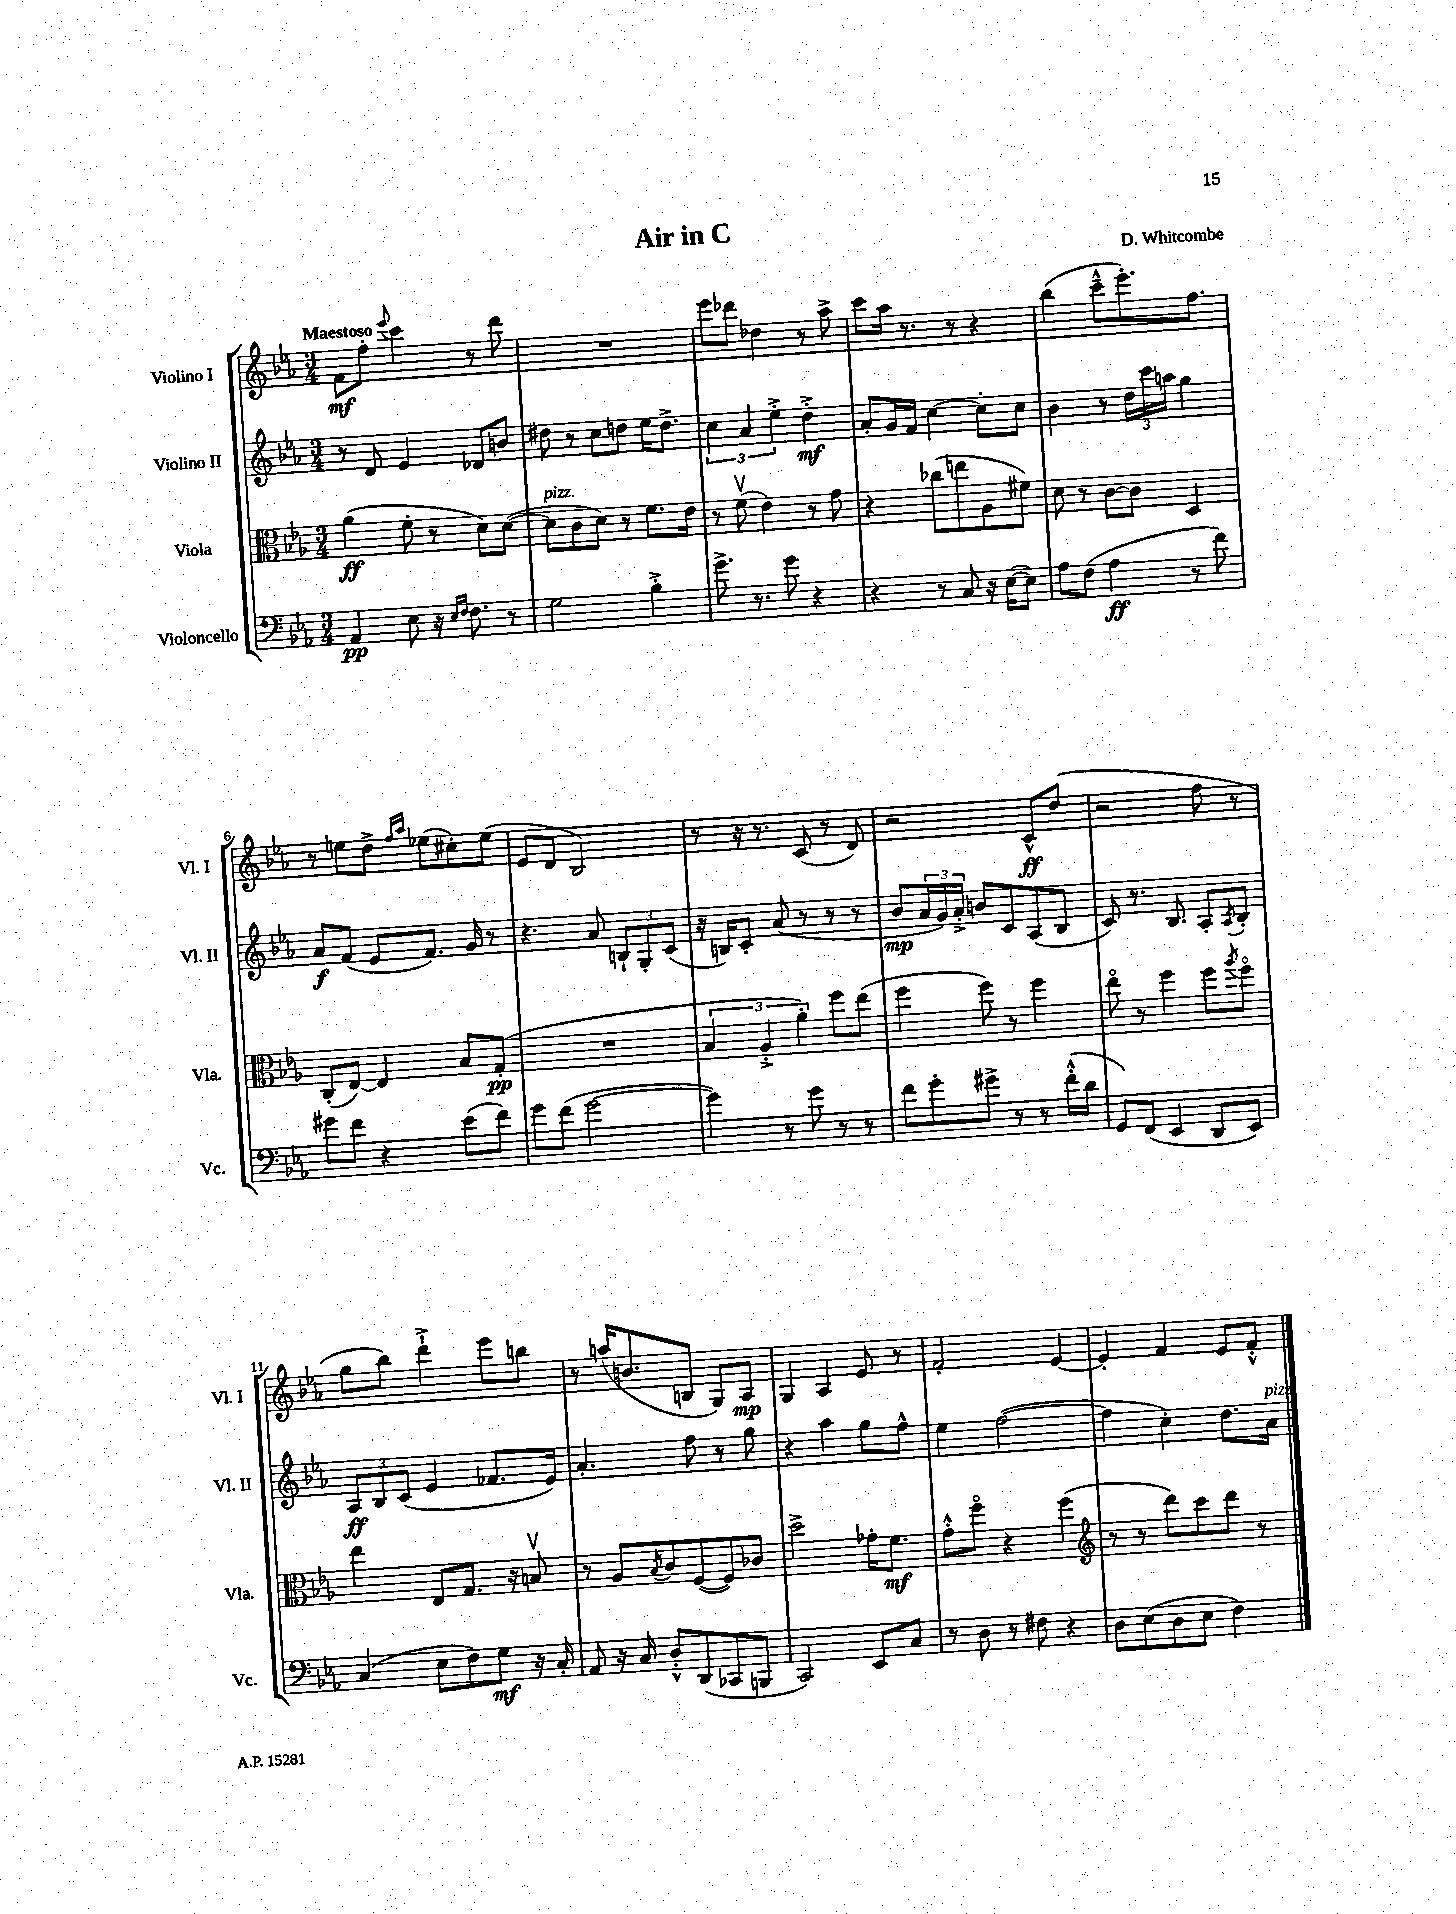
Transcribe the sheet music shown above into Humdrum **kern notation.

**kern	**dynam	**kern	**dynam	**kern	**dynam	**kern	**dynam
*part4	*part4	*part3	*part3	*part2	*part2	*part1	*part1
*staff4	*staff4	*staff3	*staff3	*staff2	*staff2	*staff1	*staff1
*I"Violoncello	*	*I"Viola	*	*I"Violino II	*	*I"Violino I	*
*I'Vc.	*	*I'Vla.	*	*I'Vl. II	*	*I'Vl. I	*
*clefF4	*	*clefC3	*	*clefG2	*	*clefG2	*
*k[b-e-a-]	*	*k[b-e-a-]	*	*k[b-e-a-]	*	*k[b-e-a-]	*
*M3/4	*	*M3/4	*	*M3/4	*	*M3/4	*
=1	=1	=1	=1	=1	=1	=1	=1
!	!	!	!	!	!	!LO:TX:a:B:t=Maestoso	!
4AA-/	pp	(4a-\	ff	8r	.	8f\L	mf
.	.	.	.	8d/	.	8ff'\J	.
.	.	.	.	.	.	8qqeee-/	.
8E-\	.	8f'\	.	4e-/	.	4ccc\	.
16r	.	8r	.	.	.	.	.
16qqE-/LL	.	.	.	.	.	.	.
16qqF/JJ	.	.	.	.	.	.	.
8.F\	.	.	.	.	.	.	.
.	.	8d\L)	.	8d-X/L	.	8r	.
8r	.	([8d\J	.	8bn/J	.	8ddd\	.
=2	=2	=2	=2	=2	=2	=2	=2
!	!	!LO:TX:a:i:t=pizz.	!	!	!	!	!
2G\	.	8d\L]	.	8dd#X\	.	2.r	.
.	.	8c\	.	8r	.	.	.
.	.	8d\J)	.	8cc\L	.	.	.
.	.	8r	.	8ddn\J	.	.	.
4B-'^\	.	8.f\L	.	16ee-\KL	.	.	.
.	.	.	.	8.dd^\J	.	.	.
.	.	16e-\Jk	.	.	.	.	.
=3	=3	=3	=3	=3	=3	=3	=3
8.g^\	.	8r	.	6cc\	.	8eee-\L	.
.	.	(8fv\	.	.	.	8ddd-X\J	.
.	.	.	.	6a-/	.	.	.
8.r	.	.	.	.	.	.	.
.	.	4e-\)	.	.	.	4dd-X\	.
.	.	.	.	6ee-'^\	.	.	.
8g\	.	.	.	.	.	.	.
4r	.	8r	.	4dd'^\	mf	8r	.
.	.	8g\	.	.	.	8aa-^\	.
=4	=4	=4	=4	=4	=4	=4	=4
4r	.	4r	.	8a-'/L	.	8ccc\L	.
.	.	.	.	16g/L	.	16aa-\Jk	.
.	.	.	.	16f/JJ	.	8.r	.
8r	.	(8cc-X\L	.	[4cc\	.	.	.
8C/	.	8een\	.	.	.	8r	.
16r	.	8A-\	.	8cc'\L]	.	4r	.
([16E-\KL	.	.	.	.	.	.	.
8E-\J])	.	8f#X\J)	.	8cc\J	.	.	.
=5	=5	=5	=5	=5	=5	=5	=5
8A-\L	.	8d\	.	4b-\	.	(4bb-\	.
(8F\J	.	8r	.	.	.	.	.
4A-\	ff	[8c\L	.	8r	.	8ccc~^^\L	.
.	.	8c\J]	.	24dd\LL	.	8.eee-'\)	.
.	.	.	.	24ccc\	.	.	.
.	.	.	.	24aan\JJ	.	.	.
8r	.	4D/	.	4gg\	.	.	.
.	.	.	.	.	.	8.ff\J	.
8f\)	.	.	.	.	.	.	.
!!LO:LB:g=z
=6	=6	=6	=6	=6	=6	=6	=6
8g#X\L	.	(8C'/L	.	8a-/L	f	8r	.
8f\J	.	[8E-/J)	.	(8f/J	.	8een\L	.
4r	.	4E-/]	.	8e-/L	.	8dd^\J	.
.	.	.	.	.	.	16qqff/LL	.
.	.	.	.	.	.	16qqaa-/JJ	.
.	.	.	.	8.f/J)	.	(8ee-X\L	.
(8e-\L	.	8B-/L	.	.	.	8cc#X'\)	.
.	.	.	.	16g/	.	.	.
8f\J)	.	(8G'/J	pp	8r	.	(8ee-\J	.
=7	=7	=7	=7	=7	=7	=7	=7
8g\L	.	2.r	.	4.r	.	8e-/L	.
(8f\J	.	.	.	.	.	8d/J	.
[2g\	.	.	.	.	.	2B-/)	.
.	.	.	.	8a-/	.	.	.
.	.	.	.	12Bn`/L	.	.	.
.	.	.	.	12G'/	.	.	.
.	.	.	.	(12c/J	.	.	.
=8	=8	=8	=8	=8	=8	=8	=8
4g\])	.	6B-/	.	16r	.	8r	.
.	.	.	.	16Bn/KL)	.	.	.
.	.	.	.	8c'/J	.	16r	.
.	.	6A-'^/	.	.	.	.	.
.	.	.	.	.	.	8.r	.
8r	.	.	.	(8a-/	.	.	.
.	.	6a-'\)	.	.	.	.	.
8g\	.	.	.	8r	.	(8c/	.
8r	.	8ff\L	.	8r	.	8r	.
8r	.	(8ee-\J	.	8r	.	8d/)	.
=9	=9	=9	=9	=9	=9	=9	=9
8f\L	.	4ff\	.	8b-/L	mp	2r	.
8g'\	.	.	.	24a-/L	.	.	.
.	.	.	.	24g/)	.	.	.
.	.	.	.	24a-'^/JJ	.	.	.
8g#X^\J	.	8ff\)	.	8bn/L	.	.	.
8r	.	8r	.	8c/	.	.	.
8r	.	4ff\	.	(8A-/	.	8c^^/L	ff
(16f'^^\LL	.	.	.	8B-/J	.	(8dd/J	.
16d\JJ	.	.	.	.	.	.	.
=10	=10	=10	=10	=10	=10	=10	=10
8GG/L)	.	8ee-\	.	8c/)	.	2r	.
(8FF/J	.	8r	.	8.r	.	.	.
4EE-/	.	4ff\	.	.	.	.	.
.	.	.	.	8.B-/	.	.	.
8DD/L	.	8ff\L	.	8A-'/L	.	8ff\	.
.	.	8qaa-/	.	8qA-/	.	.	.
8EE-/J)	.	8ff\J	.	8B-'/J	.	8r	.
!!LO:LB:g=z
=11	=11	=11	=11	=11	=11	=11	=11
(4C/	.	4ee-\	.	12A-/L	ff	8gg\L	.
.	.	.	.	12B-/	.	.	.
.	.	.	.	.	.	8bb-\J)	.
.	.	.	.	(12c/J	.	.	.
8E-\L	.	8E-/L	.	4e-/	.	4ddd`^\	.
8F\)	.	8.G/J	.	.	.	.	.
8G\J	mf	.	.	8.f-X/L	.	8eee-\L	.
.	.	16r	.	.	.	.	.
16r	.	8Bnv/	.	.	.	8bbn\J	.
16C'/	.	.	.	16e-/Jk)	.	.	.
=12	=12	=12	=12	=12	=12	=12	=12
8AA-/	.	8r	.	4.a-'/	.	8r	.
16r	.	8A-/L	.	.	.	(16aan/KL	.
16C/	.	.	.	.	.	8.bn/	.
.	.	8qB-/	.	.	.	.	.
8D'^^/L	.	8c/	.	.	.	.	.
(8DD/	.	([8F/	.	8ff\	.	8Bn/J	.
8CC-X/	.	8F/])	.	8r	.	8G/L)	.
8BBBn/J	.	8c-X/J	.	8gg\	.	8A-/J	mp
=13	=13	=13	=13	=13	=13	=13	=13
2CC/)	.	2dd^\	.	4r	.	4G/	.
.	.	.	.	4aa-\	.	4A-/	.
8EE-/L	.	16g-X'\KL	.	8gg\L	.	8e-/	.
.	.	8.f\J	mf	.	.	.	.
8C/J	.	.	.	8ff^^\J	.	8r	.
=14	=14	=14	=14	=14	=14	=14	=14
8r	.	8g'^^\L	.	4ee-\	.	2f'/	.
8D\	.	8ff\J	.	.	.	.	.
8r	.	4r	.	([2ff\	.	.	.
8F#X\	.	.	.	.	.	.	.
4r	.	(4ff\	.	.	.	[4e-/	.
=15	=15	=15	=15	=15	=15	=15	=15
*	*	*clefG2	*	*	*	*	*
8D\L	.	8r	.	4ff\]	.	4e-'/]	.
(8E-\	.	8r	.	.	.	.	.
8D\	.	8ddd\L)	.	4cc'\)	.	4f/	.
8E-\J	.	8ccc\	.	.	.	.	.
4F\)	.	8ddd\J	.	8.dd\L	.	8e-/L	.
.	.	8r	.	.	.	8f'^^/J	.
!	!	!	!	!LO:TX:a:i:t=pizz.	!	!	!
.	.	.	.	16a-\Jk	.	.	.
==	==	==	==	==	==	==	==
*-	*-	*-	*-	*-	*-	*-	*-
